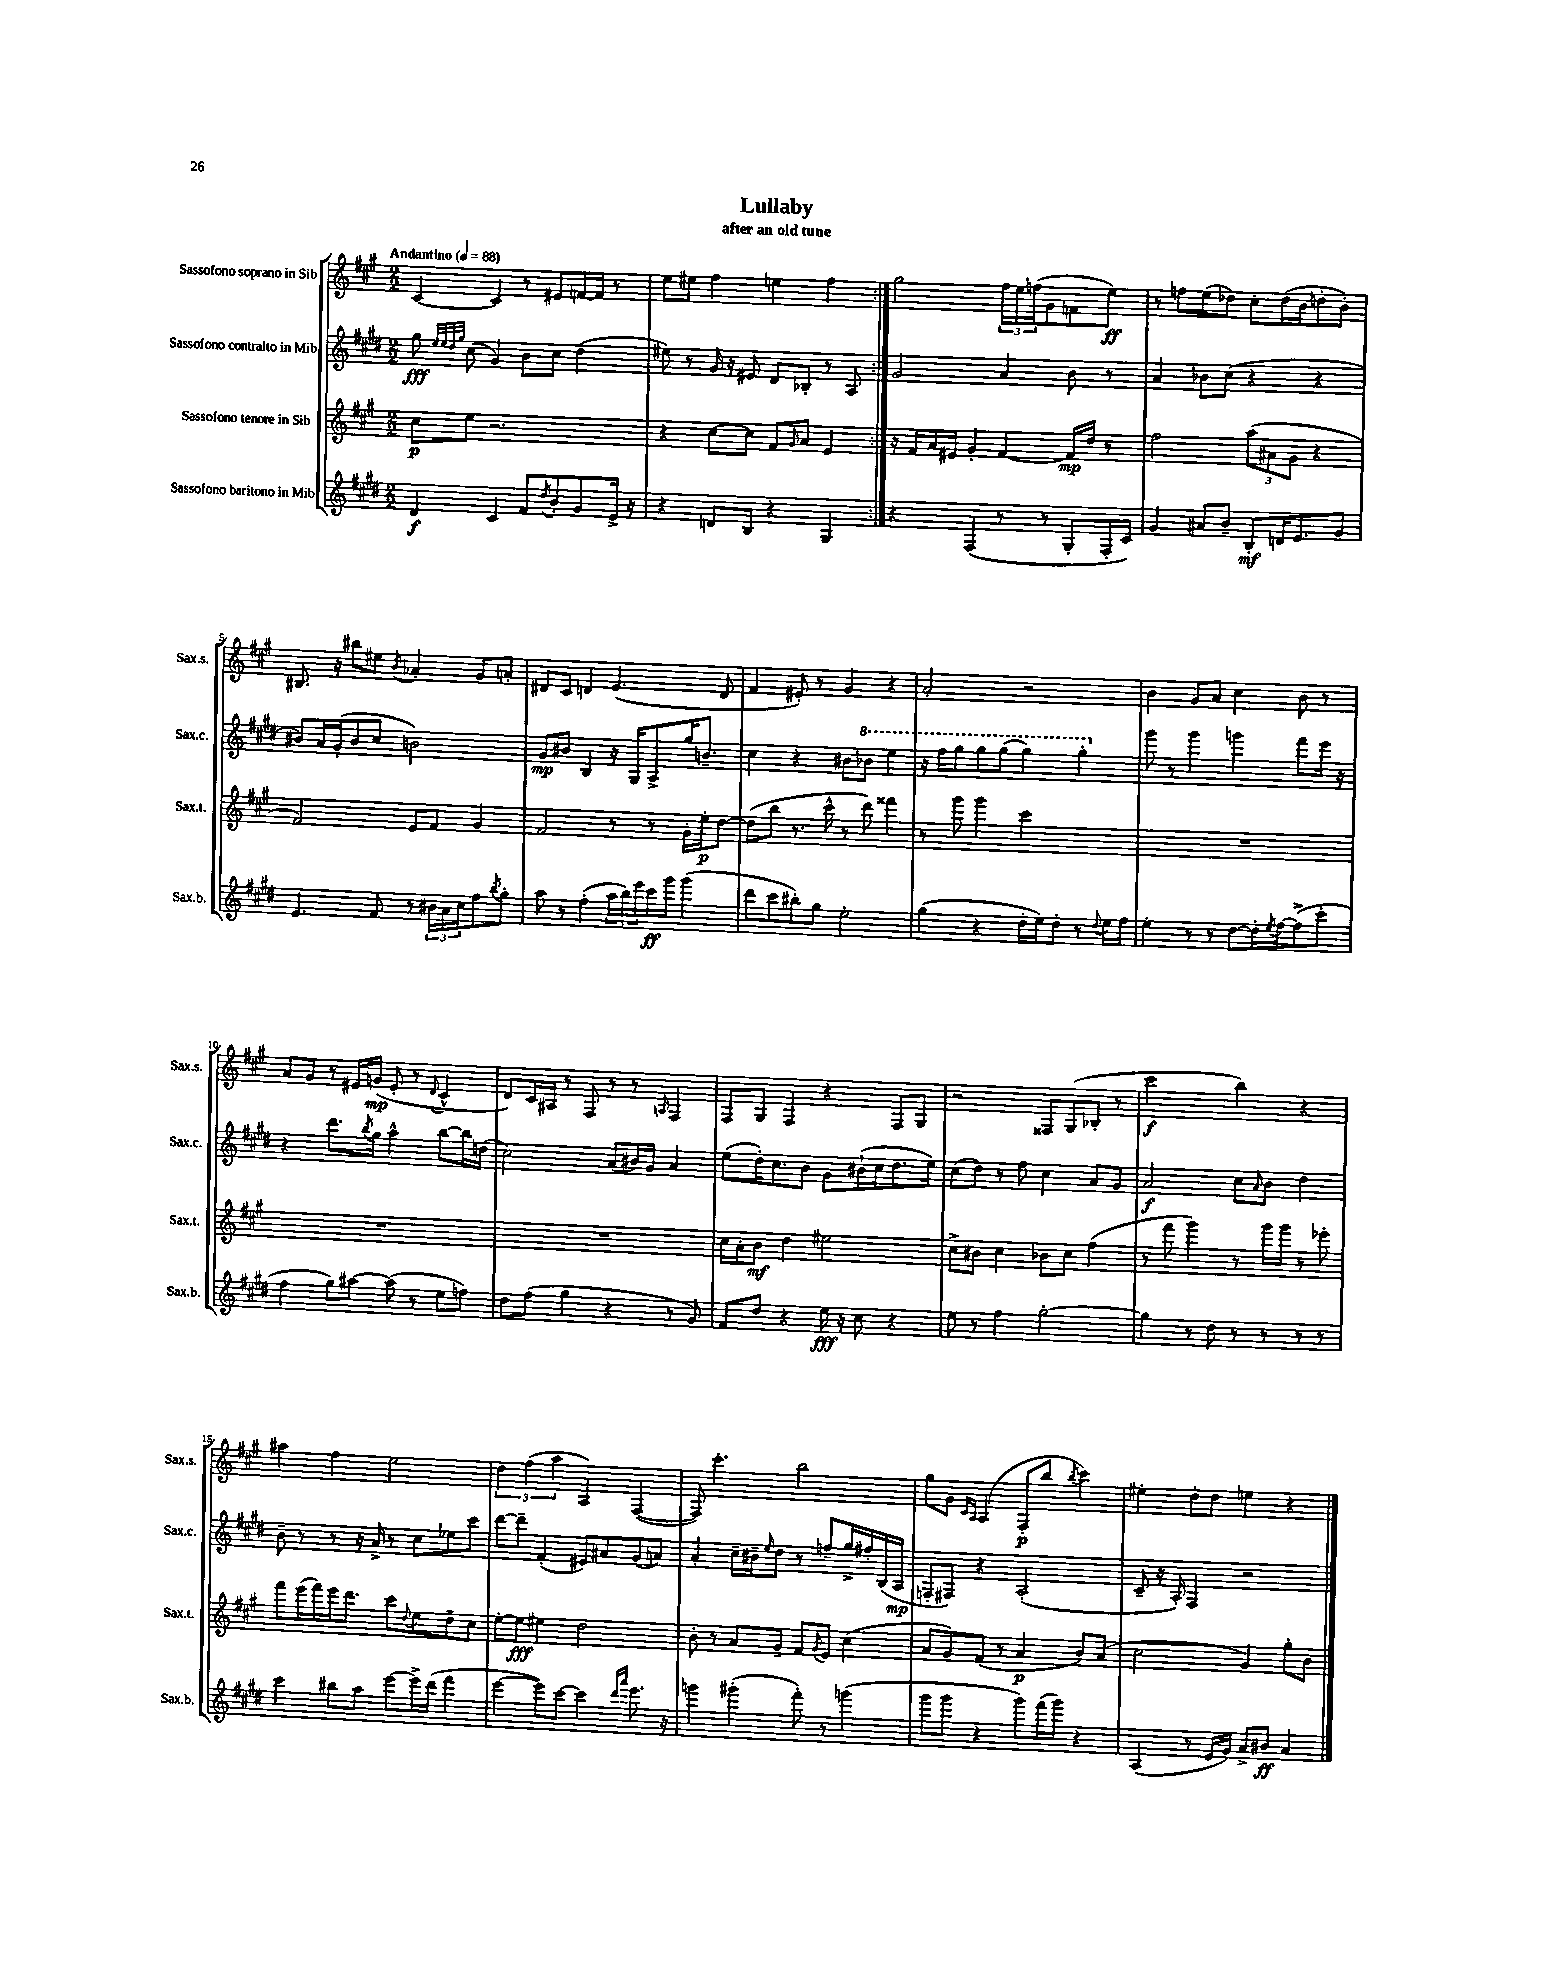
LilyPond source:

\header { title = "Lullaby" subtitle = "after an old tune" }
<<
\new StaffGroup <<
\new Staff = "s0" \with { instrumentName = "Sassofono soprano in Sib" shortInstrumentName = "Sax.s." } {
    \clef treble \key a \major \numericTimeSignature \time 2/2 \tempo "Andantino" 4 = 88
    \repeat volta 2 { cis'4~ cis'4 r8 eis'8 f'16~ f'16 r8 |
    e''8 eis''8 fis''4 e''4 fis''4 | }
    gis''2 \tuplet 3/2 { fis''16 e''16 f''16( } gis'8 f'8 e''8\ff) |
    r8 f''8 e''8( des''8) cis''8-. des''16( b'16 d''8-. b'8-.) |
    bis8. r16 bis''8 eis''8 \acciaccatura { b'8 } aes'4-. gis'8 a'8-. |
    dis'8 cis'8 d'4 e'4.( d'8 |
    fis'4 eis'8-.) r8 gis'4 r4 |
    a'2-. r2 |
    b'4 gis'8 a'8 cis''4 b'8 r8 |
    a'8 gis'8 r8 eis'16 g'16\mp( eis'8-. r8 \appoggiatura { d'8 } cis'4-^ |
    d'8) cis'16 ais16 r8 fis8 r8 r8 \grace { a16 } fis4 |
    fis8 gis8 fis4 r4 fis8 gis8 |
    r2 fisis8 gis8( bes8-. r8 |
    cis'''2\f b''4) r4 |
    ais''4 fis''4 e''2 |
    \tuplet 3/2 { d''4 fis''4( a''4 } a4) fis4~( |
    fis8) cis'''4.-. b''2 |
    gis''8 gis'8 \grace { cis'16 a16 } a4( fis8-.\p b''8 \acciaccatura { b''8 } cis'''4) |
    eis''4-. d''8-. d''8 e''4 r4 \bar "|." |
}
\new Staff = "s1" \with { instrumentName = "Sassofono contralto in Mib" shortInstrumentName = "Sax.c." } {
    \clef treble \key e \major \numericTimeSignature \time 2/2
    \repeat volta 2 { gis''8\fff \grace { e''32 e''32 dis''32 gis''32 } cis''8( gis'4) b'8 cis''8 dis''4( |
    eis''8) r8 gis'16 r16 eis'8 dis'8 bes8-. r8 a8 | }
    gis'2 a'4 b'8 r8 |
    a'4 bes'8 cis''8( r4 r4 |
    bis'8) a'16 gis'16-.( bis'8 cis''8 b'2) |
    gis'8\mp bis'8 b4 r16 gis16 a8-> gis''16 b'8.-- |
    cis''4 r4 bis'8 \ottava #1 bes''8 e'''4 |
    r16 fis'''16 gis'''8 gis'''8 gis'''8( gis'''4) gis'''4-. \ottava #0 |
    gis'''8 r8 gis'''4 g'''4 fis'''8 e'''16 r16 |
    r4 dis'''8. \acciaccatura { b''8 } gis''16 a''4-^ b''8~ b''16 d''16( |
    cis''2) a'8( bis'16) gis'16 a'4 |
    e''8( dis''16-.) cis''8. b'8 gis'8 bis'16-!( cis''16 dis''8. e''16) |
    cis''8( dis''8) r8 fis''8 cis''4 a'8 gis'8 |
    a'2\f cis''8 \grace { a'16 } b'8 dis''4 |
    b'8-- r8 r8 r16 a'16-> r8 cis''8 ees''8 cis'''8 |
    dis'''8~ dis'''8-- fis'4-.( eis'8) ais'8 gis'8( a'8) |
    a'4-. cis''16-- bis'16-- \grace { e''16 } dis''8 r8 f''8-- gis''16-> fis''16-. b16( a16\mp |
    f8-. fis8) r4 a2-.( |
    cis'8-- r16 a16-.) fis4 r2 \bar "|." |
}
\new Staff = "s2" \with { instrumentName = "Sassofono tenore in Sib" shortInstrumentName = "Sax.t." } {
    \clef treble \key a \major \numericTimeSignature \time 2/2
    \repeat volta 2 { cis''8\p e''8 r2. |
    r4 cis''8~ cis''8 fis'8 \grace { gis'16 } a'8 e'4 | }
    r16 fis'16 a'16 eis'16 gis'4-. fis'4~ fis'16\mp d''16 r8 |
    fis''2 \tuplet 3/2 { a''8( ais'8 gis'8 } r4 |
    fis'2) e'8 fis'8 gis'4 |
    fis'2 r8 r8 gis'16-. e''16-.\p d''8~ |
    d''8( b''8 r8. cis'''16-^ r8 d'''8) fisis'''4 |
    r8 gis'''8 gis'''4 cis'''2 |
    R1 |
    R1 |
    R1 |
    cis''16 a'16-. b'8\mf d''4 eis''2 |
    cis''8-> bis'8 cis''4 bes'8 cis''8 fis''4( |
    r8 fis'''8 gis'''4) r8 gis'''16 gis'''16 r8 ees'''8-. |
    fis'''8 e'''16( fis'''16) e'''16 d'''8. cis'''8 \appoggiatura { d''8 } e''8 d''8-- cis''8 |
    e''8~-. e''8\fff eis''4 d''2 |
    b'8-. r8 a'8 gis'8-- fis'8 \acciaccatura { gis'8 } e'8 cis''4( |
    a'8 gis'8) fis'8( r8 a'4\p b'8) a'8( |
    cis''2 gis'4) gis''8-. b'8 \bar "|." |
}
\new Staff = "s3" \with { instrumentName = "Sassofono baritono in Mib" shortInstrumentName = "Sax.b." } {
    \clef treble \key e \major \numericTimeSignature \time 2/2
    \repeat volta 2 { dis'4\f cis'4 fis'8 \acciaccatura { dis''8 } b'8-. gis'8 e'16-> r16 |
    r4 d'8 b8 r4 gis4 | }
    r4 fis4( r8 r8 gis8-. fis16-. cis'16) |
    gis'4 ais'8 b'8-- b8-.\mf d'16 e'8. gis'8 |
    e'4. fis'8 r8 \tuplet 3/2 { bis'16 a'16 cis''16 } fis''8 \acciaccatura { b''8 } gis''8-. |
    a''8 r8 fis''4-.( \tuplet 3/2 { a''16 b''16) e'''16 } cis'''16\ff gis'''16 gis'''4( |
    dis'''8 cis'''8 bis''8-.) gis''8 e''2-. |
    gis''4( r4 dis''16-. e''16) dis''8-. r8 \appoggiatura { dis''8 } e''16 fis''16 |
    e''4-. r8 r8 dis''8~ dis''16-. \acciaccatura { e''8 } fis''16~ fis''8->( cis'''8-. |
    fis''4 gis''8) ais''8~ ais''8( r8 e''8 f''8) |
    dis''8 fis''8( gis''4 r4 r8 gis'8) |
    fis'8 dis''8 r4 e''16\fff r16 cis''8 r4 |
    e''8 r8 fis''4 gis''2~-. |
    gis''4 r8 dis''8 r8 r8 r8 r8 |
    cis'''4 bis''8 a''8 e'''8~ e'''16-> dis'''16( fis'''4 |
    e'''4~ e'''8) cis'''8~ cis'''4 \grace { dis'''16 a'''16 } e'''8. r16 |
    g'''4 gis'''4-.( fis'''8-.) r8 g'''4( |
    gis'''8 gis'''8 r4 gis'''8) fis'''16( gis'''16) r4 |
    a4( r8 e'16 gis'16) a'8-> bis'8\ff a'4 \bar "|." |
}
>>
>>
